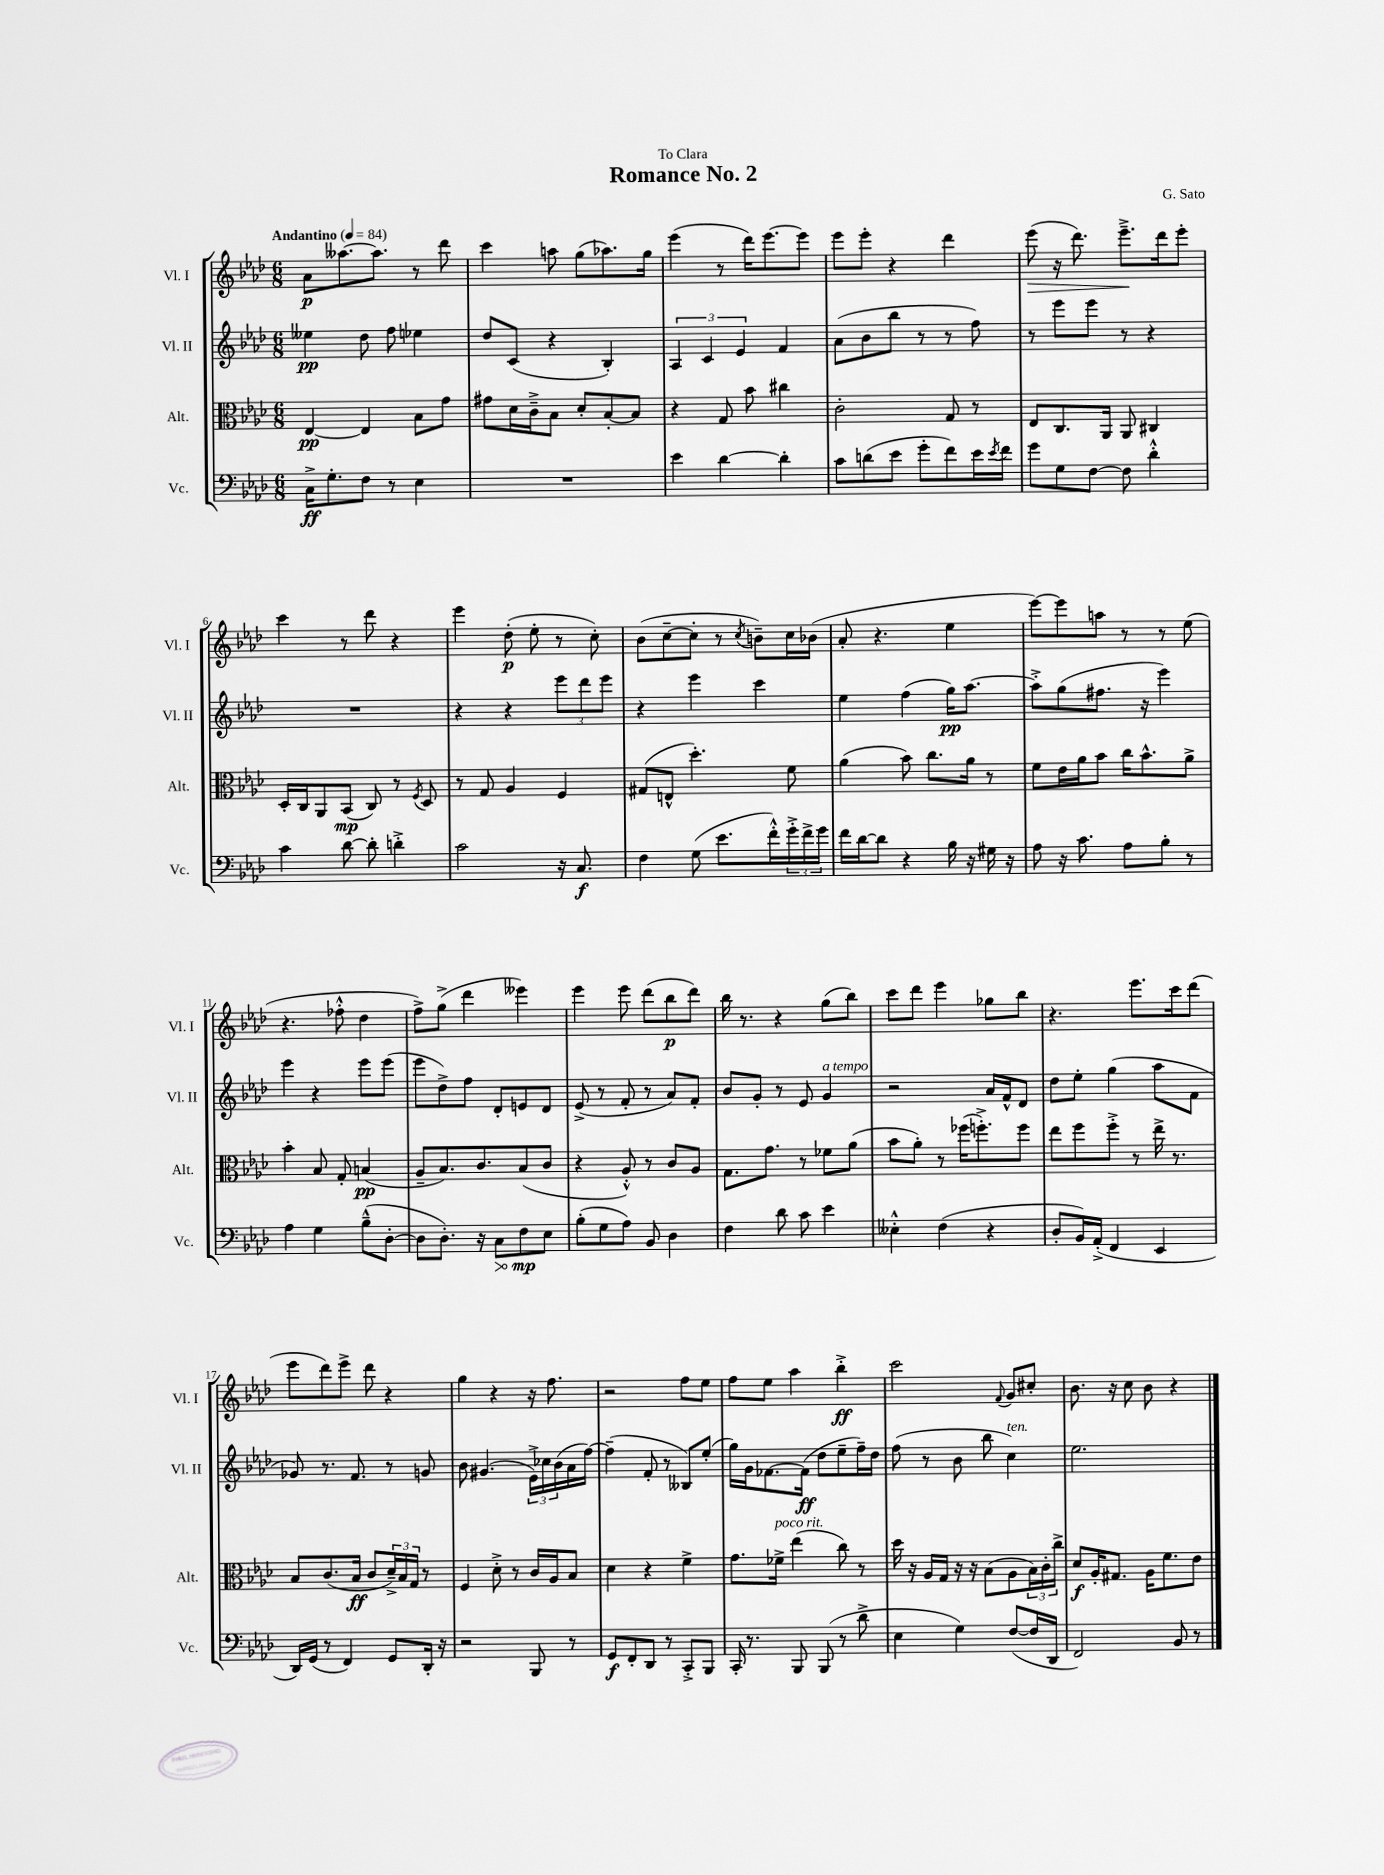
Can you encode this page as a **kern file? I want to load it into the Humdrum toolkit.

**kern	**kern	**kern	**kern
*staff4	*staff3	*staff2	*staff1
*clefF4	*clefC3	*clefG2	*clefG2
*k[b-e-a-d-]	*k[b-e-a-d-]	*k[b-e-a-d-]	*k[b-e-a-d-]
*M6/8	*M6/8	*M6/8	*M6/8
*MM84	*MM84	*MM84	*MM84
16C^	[4E-	4ee--	8a-
8.G'	.	.	.
.	.	.	[8.aa--
8F	4E-]	8dd-	.
.	.	.	8.aa--]
8r	.	8ff	.
4E-	8B-	4ee-	8r
.	8g	.	8ddd-
=	=	=	=
2.r	8g#	8dd-	4ccc
.	16d-	(8c	.
.	16c~^	.	.
.	8B-	4r	8aa
.	8d-'	.	(8gg
.	[8B-'	4B-')	8.aa-)
.	8B-]	.	.
.	.	.	16gg
=	=	=	=
4e-	4r	6A-	(4eee-
.	.	6c	.
[4d-	8G	.	8r
.	.	6e-	.
.	8b-	.	16ddd-)
.	.	.	[8.eee-
4d-']	4cc#	4f	.
.	.	.	8eee-]
=	=	=	=
8c	2c'	(8a-	8eee-
(8d	.	8b-	8eee-'
8e-	.	8bb-	4r
8g'	.	8r	.
8f)	8G	8r	4ddd-
16e-	8r	8ff)	.
8qe-	.	.	.
16f	.	.	.
=	=	=	=
8g	8E-	8r	(8eee-
8G	8.C	8eee-	16r
.	.	.	8.ddd-)
[8F	.	8eee-	.
.	16AA-	.	.
8F]	8AA-	8r	8.eee-~^
4d-'^^	4C#	4r	.
.	.	.	16ddd-
.	.	.	8eee-'
=	=	=	=
4c	16D-'	2.r	4ccc
.	16C	.	.
.	8AA-	.	.
[8d-	(8BB-	.	8r
8d-']	8C)	.	8ddd-
4d'^	8r	.	4r
.	8qF	.	.
.	8D-	.	.
=	=	=	=
2c	8r	4r	4eee-
.	8G	.	.
.	4A-	4r	(8dd-'
.	.	.	8ee-'
16r	4F	12eee-	8r
8.C	.	.	.
.	.	12ddd-	.
.	.	.	8cc')
.	.	12eee-	.
=	=	=	=
4F	(8G#	4r	(8b-
.	8E^^	.	[8cc~
(8G	4.dd-')	4eee-	8cc']
8.e-	.	.	8r
.	.	.	8qcc
.	.	4ccc	8b~)
16f'^^)	.	.	.
24g'^	8f	.	16cc
24f^	.	.	.
.	.	.	(16b-
24g	.	.	.
=	=	=	=
16f	(4a-	4ee-	8a-'
[16d-	.	.	.
8d-]	.	.	4.r
4r	8b-)	(4ff	.
.	8.cc	.	.
16B-	.	16gg)	4ee-
16r	16a-	[8.aa-	.
16G#	8r	.	.
16r	.	.	.
=	=	=	=
8A-	8f	8aa-'^]	[8eee-)
16r	16e-	(8gg	8eee-]
8.c	16a-	.	.
.	8b-	8.ff#	8aa
8A-	16cc	.	8r
.	8.b-^^	16r	.
8B-'	.	4eee-)	8r
8r	8a-^	.	(8ee-
=	=	=	=
4A-	4b-'	4eee-	4.r
4G	8B-	4r	.
.	8G'	.	8ff-'^^
(8B-~^^	(4B	8eee-	4dd-
[8D-'	.	(8eee-	.
=	=	=	=
8D-]	8A-~	8eee-	8ff^)
8.D-')	8.B-)	8dd-^)	(8gg^
.	.	8ff	4ddd-
16r	8.c	.	.
8C	.	8d-'	.
8F	(8B-	8e	4eee--)
8E-	8c	8d-	.
=	=	=	=
(8B-'	4r	(8e-^	4eee-
8G	.	8r	.
8A-)	8A-'^^)	8f'	8eee-
8BB-	8r	8r	(8ddd-
4D-	8c	8a-)	8bb-
.	8A-	8f'	8ddd-)
=	=	=	=
4F	8.G	8b-	16bb-
.	.	.	8.r
.	.	8g'	.
.	8.g	.	.
8d-	.	8r	4r
8c	8r	8e-	.
4e-	8f-	4g	(8gg
.	(8a-	.	8bb-)
=	=	=	=
4E--'^^	8b-	2r	8ccc
.	8a-')	.	8ddd-
(4F	8r	.	4eee-
.	(16ff-	.	.
.	8.ff'^)	.	.
4r	.	16a-	8gg-
.	.	16f^^	.
.	8ff	8d-	8bb-
=	=	=	=
8D-'	8ee-	8dd-	4.r
16BB-)	8ff	8ee-'	.
(16AA-'^	.	.	.
4FF	8ff'^	(4gg	.
.	8r	.	8.eee-
4EE-	16ee-^	8aa-	.
.	8.r	.	16ccc
.	.	8f	(8ddd-
=	=	=	=
16DD-)	8B-	8g-)	8eee-
(16GG	.	.	.
8r	(8.c	8.r	8ddd-)
4FF)	.	.	8eee-^
.	16B-	8.f	.
.	8c	.	8ddd-
8GG	24d-~^)	8r	4r
.	24B-	.	.
.	24G	.	.
16DD-'	8r	8g	.
16r	.	.	.
=	=	=	=
2r	4F	8b-	4gg
.	.	(4.g#	.
.	8d-'^	.	4r
.	8r	.	.
8BBB-	16c	24e-^)	16r
.	.	24cc-	.
.	16A-	.	8.ff
.	.	(24b-	.
8r	8B-	16a-	.
.	.	[16ff)	.
=	=	=	=
8GG	4d-	(4ff~]	2r
8FF'	.	.	.
8DD-	4r	8f'	.
8r	.	8r	.
8CC'^	4f^	8B--)	8ff
8BBB-	.	(8ee-'	8ee-
=	=	=	=
16CC'	8.g	16gg)	8ff
8.r	.	16g	.
.	.	[8.f-	8ee-
.	16f-^	.	.
8BBB-	(4ee-	.	4aa-
.	.	(16f-]	.
(8BBB-	.	8dd-	.
8r	8cc)	8ee-~	4bb-'^
8d-^	8r	16ff~)	.
.	.	16dd-	.
=	=	=	=
4E-	16dd-	(8ff	2ccc
.	16r	.	.
.	16A-	8r	.
.	16G	.	.
4G)	16r	8b-	.
.	16r	.	.
.	(8B-	8bb-	.
.	.	.	8qqf
([8F	8A-	4cc)	8g
16F]	24B-)	.	8cc#'
.	24c'	.	.
16DD-	.	.	.
.	24cc^	.	.
=	=	=	=
2FF)	8d-	2.ee-	8.b-
.	16A-'	.	.
.	8.G#	.	16r
.	.	.	8cc
.	16A-	.	8b-
.	8.f	.	.
8BB-	.	.	4r
8r	8e-	.	.
==	==	==	==
*-	*-	*-	*-
